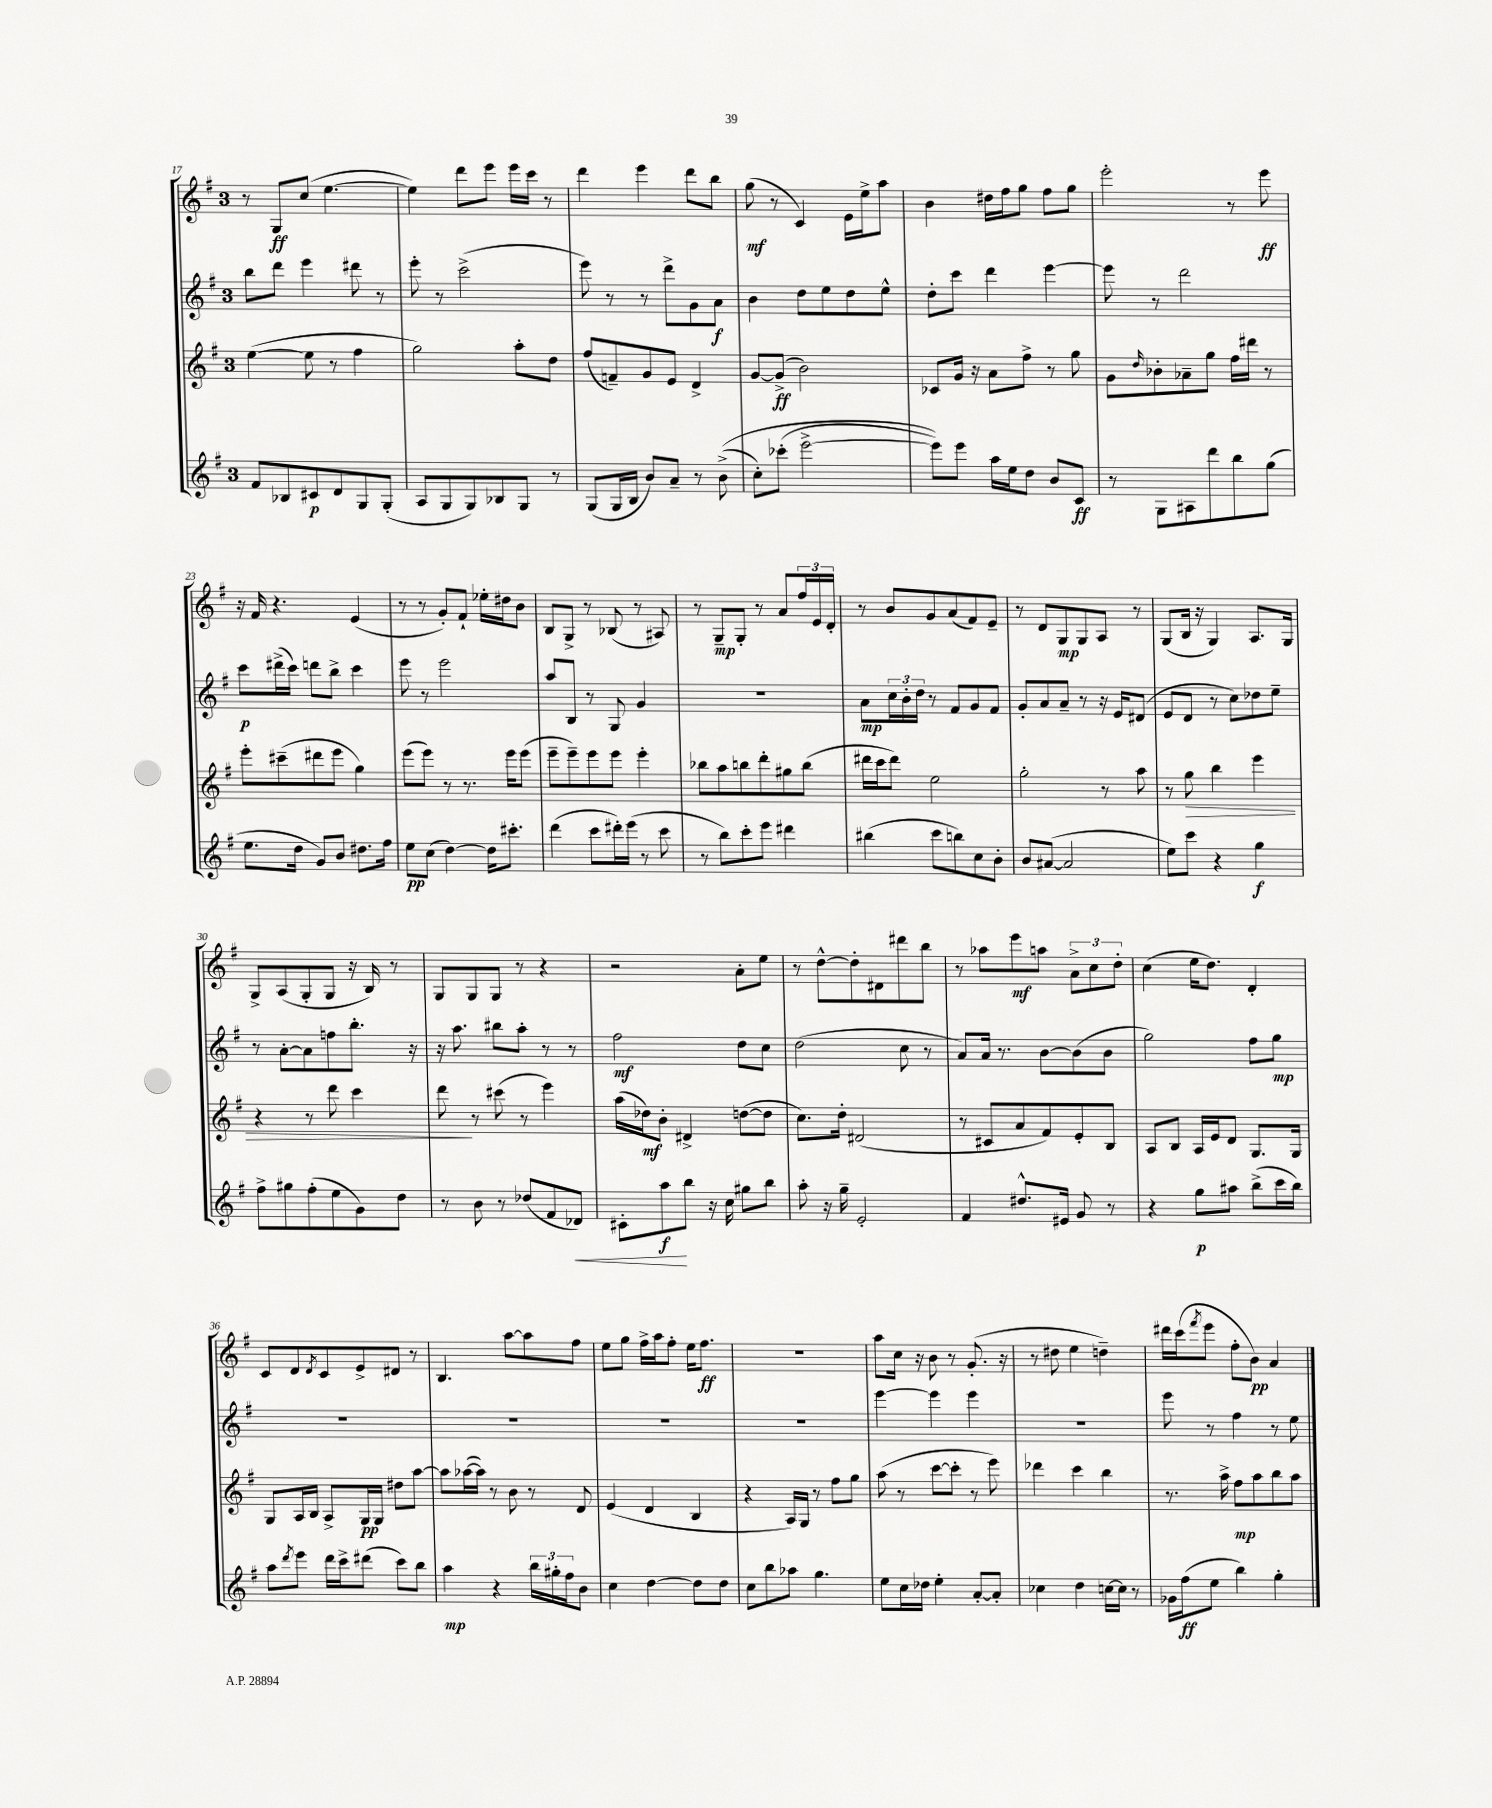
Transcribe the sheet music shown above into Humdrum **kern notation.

**kern	**kern	**kern	**kern
*staff4	*staff3	*staff2	*staff1
*clefG2	*clefG2	*clefG2	*clefG2
*k[f#]	*k[f#]	*k[f#]	*k[f#]
*M3/4	*M3/4	*M3/4	*M3/4
8f#/L	([4ee\	8bb\L	8r
8B-/	.	8ddd\J	8G/L
8c#/	8ee\]	4eee\	(8cc/J
8d/	8r	.	[4.ee\
8G/	4ff#\	8ddd#\	.
(8G'/J	.	8r	.
=	=	=	=
8A/L	2gg\)	8eee'\	4ee\])
8G/	.	8r	.
8G/)	.	(2ccc^\	8ddd\L
8B-/	.	.	8eee\J
8G/J	8aa'\L	.	16eee\LL
.	.	.	16ccc\JJ
8r	8dd\J	.	8r
=	=	=	=
(8G/L	(8ff#/L	8eee\)	4ddd\
16G/L	8f~/)	8r	.
16B/JJ	.	.	.
8b/L)	8g/	8r	4eee\
8a~/J	8e/J	8ddd^\L	.
8r	4d^/	8g\	8ddd\L
&((8b^\	.	8a\J	8bb\J
=	=	=	=
8cc'\L)	[8g/L	4b\	(8gg\
(8ccc-'\J	(8g^/]J	.	8r
[2eee^\	2b\)	8dd\L	4c/)
.	.	8ee\	.
.	.	8dd\	16e\LL
.	.	.	16ee^\J
.	.	8ee^^\J	8aa\J
=	=	=	=
8eee\]L)&)	8c-/L	8dd'\L	4b\
8eee\J	16g/Jk	8ccc\J	.
.	16r	.	.
16aa\LL	8a\L	4ddd\	16dd#\LL
16ee\J	.	.	16ff#\J
8dd\J	8ff#^\J	.	8gg\J
8b/L	8r	[4eee\	8ff#\L
8c/J	8gg\	.	8gg\J
=	=	=	=
8r	8g\L	8eee\]	2eee'\
.	16qqdd/	.	.
8G\L	8b-'\	8r	.
8A#\	8a-~\	2ddd\	.
8ddd\	8gg\J	.	.
8bb\	16ff#\LL	.	8r
.	16ddd#\JJ	.	.
(8gg\J	8r	.	8eee\
=	=	=	=
8.ee\L	8eee'\L	8ccc\L	16r
.	.	.	16f#/
.	(8ccc#~\	(16ddd#^\L	4.r
16dd\Jk	.	16ccc\JJ)	.
8g/L)	8ddd#\	8ddd\L	.
8b/J	8eee\J	8bb^\J	.
8.dd#\L	4gg\)	4ccc\	(4e/
16ff#\Jk	.	.	.
=	=	=	=
8ee\L	(8eee\L	8eee\	8r
(8cc\J	8eee\J)	8r	8r
[4dd\)	8r	2eee\	8g'/L)
.	8.r	.	8f#`/J
16dd\]LK	.	.	16ee-'\LL
8.ccc#'\J	16eee\LK	.	16dd#\J
.	(8eee\J	.	8b\J
=	=	=	=
(4ddd\	8eee~\L	8aa/L	8B/L
.	8eee~\)	8B/J	8G^/J
8ccc\L	8eee\	8r	8r
16ddd#'\L)	8eee\J	8G/	(8B-/
(16eee\JJ	.	.	.
8r	4eee'\	4g/	8r
8ccc\	.	.	8A#/)
=	=	=	=
8r	8bb-\L	2.r	8r
8bb\L)	8aa\	.	8G~/L
8ccc'\	8bb\	.	8G'/J
8eee\J	8ddd'\	.	8r
4ddd#\	8gg#\	.	8a/L
.	(8bb\J	.	24ff#/L
.	.	.	24e/
.	.	.	24d'/JJ
=	=	=	=
(4bb#\	16ddd#\LL	8a\L	8r
.	16ccc\J	.	.
.	8ddd#\J)	24cc\L	8b/L
.	.	24b'\	.
.	.	24dd\JJ	.
8ccc\L	2ee\	8r	8g/
8bb\)	.	8f#/L	(8a/
8cc\	.	8g/	8f#/)
8b'\J	.	8f#/J	8e~/J
=	=	=	=
8b/L	2gg'\	8g'/L	8r
([8a#/J	.	8a/	8d/L
2a#/]	.	8a~/J	8G/
.	.	8r	8G/
.	8r	16r	8A/J
.	.	16e/LK	.
.	8aa\	(8d#/J	8r
=	=	=	=
8ee\L)	8r	8e/L	(8G/L
8ccc\J	8gg\	8d/J	16B/Jk
.	.	.	16r
4r	4bb\	8r	4G/)
.	.	8cc\L)	.
4gg\	4eee\	8dd-\	8.A/L
.	.	8ee~\J	.
.	.	.	16G/Jk
=	=	=	=
8ff#^\L	4r	8r	8G^/L
8gg#\	.	[8a'\L	(8A/
(8ff#'\	8r	8a\]	8G'/
8ee\	8ddd\	8ff\	8G/J
8g\)	4ccc\	8.bb'\J	16r
.	.	.	16B/)
8dd\J	.	.	8r
.	.	16r	.
=	=	=	=
8r	8ddd\	16r	8G/L
.	.	8.aa\	.
8b\	8r	.	8G/
8r	(8ccc#\	8bb#\L	8G/J
(8dd-/L	8r	8aa'\J	8r
8f#/	4eee\)	8r	4r
8d-/J)	.	8r	.
=	=	=	=
8c#'\L	(16aa\LL	2ff#\	2r
.	16dd-\J)	.	.
8aa\	8b'\J	.	.
8bb\J	4d#^/	.	.
16r	.	.	.
16cc\	.	.	.
8gg#\L	([8dd\L	8dd\L	8a'\L
8bb\J	8dd\]J	8cc\J	8ee\J
=	=	=	=
8aa'\	8.cc\L)	(2dd\	8r
16r	.	.	[8dd^^\L
16gg~\	16dd'\Jk	.	.
2e'/	(2d#/	.	8dd'\]
.	.	.	8d#\
.	.	8cc\	8ddd#\
.	.	8r	8bb\J
=	=	=	=
4f#/	8r	8a/L)	8r
.	8c#/L	16a/Jk	8aa-\L
.	.	8.r	.
8.dd#^^/L	8a/	.	8eee\
.	8f#/)	[8b\L	8aa\J
16e#/Jk	.	.	.
8g/	8e'/	(8b\]	12a^\L
.	.	.	12cc\
8r	8B/J	8b\J	.
.	.	.	12dd'\J
=	=	=	=
4r	8A/L	2gg\)	(4cc\
.	8B/J	.	.
8gg\L	16A/LL	.	16ee\LK
.	16e/J	.	8.dd\J)
8aa#\J	8d/J	.	.
(8bb^\L	8.G/L	8ff#\L	4d'/
16ccc\L	.	8gg\J	.
16bb\JJ)	16G/Jk	.	.
=	=	=	=
8aa\L	8G/L	2.r	8c/L
8qddd/	.	.	.
8eee\J	16A/L	.	8d/
.	16B/JJ	.	.
.	.	.	8qd/
16ddd\LL	8A^/L	.	8c/
16ccc^\J	.	.	.
(8ddd#\J	16G/L	.	8e^/
.	16G/JJ	.	.
8ccc\L)	8dd#\L	.	8d#/J
8bb\J	[8aa\J	.	8r
=	=	=	=
4aa\	8aa\]L	2.r	4.B/
.	([16aa-\L	.	.
.	16aa-\]JJ)	.	.
4r	8r	.	.
.	8b\	.	[8aa\L
24bb\LL	8r	.	8aa\]
24gg#'\	.	.	.
24ff#\J	.	.	.
8b\J	8d/	.	8ff#\J
=	=	=	=
4cc\	(4e/	2.r	8ee\L
.	.	.	8gg\J
[4dd\	4d/	.	16ff#^\LL
.	.	.	16aa\J
.	.	.	8ff#'\J
8dd\]L	4B/	.	16ee\LK
.	.	.	8.ff#\J
8dd\J	.	.	.
=	=	=	=
8cc\L	4r	2.r	2.r
8bb\	.	.	.
8aa-\J	16A/LL)	.	.
.	16G/JJ	.	.
4.gg\	8r	.	.
.	8ff#\L	.	.
.	8gg\J	.	.
=	=	=	=
8ee\L	(8aa\	[4eee\	8aa\L
16cc\L	8r	.	16cc\Jk
16dd-\JJ	.	.	16r
4ee'\	[8ccc\L	4eee\]	8b\
.	8ccc'\]J	.	8r
[8a'/L	8r	4eee\	(8.g'/
8a'/]J	8eee\)	.	.
.	.	.	16r
=	=	=	=
4cc-\	4ddd-\	2.r	8r
.	.	.	8dd#\
4dd\	4ccc\	.	4ee\
[16cc\LL	4bb\	.	4dd~\)
16cc\]JJ	.	.	.
8r	.	.	.
=	=	=	=
16g-\LL	8.r	8eee\	16ddd#\LL
(16ff#\J	.	.	(16ccc\J
.	.	.	8qfff#/
8ee\J	.	8r	8eee\J
.	16aa^\	.	.
4bb\)	8ff#\L	4ff#\	8ff#'\L
.	8aa\	.	8b\J)
4gg'\	8bb\	8r	4a/
.	8aa\J	8ee\	.
==	==	==	==
*-	*-	*-	*-
